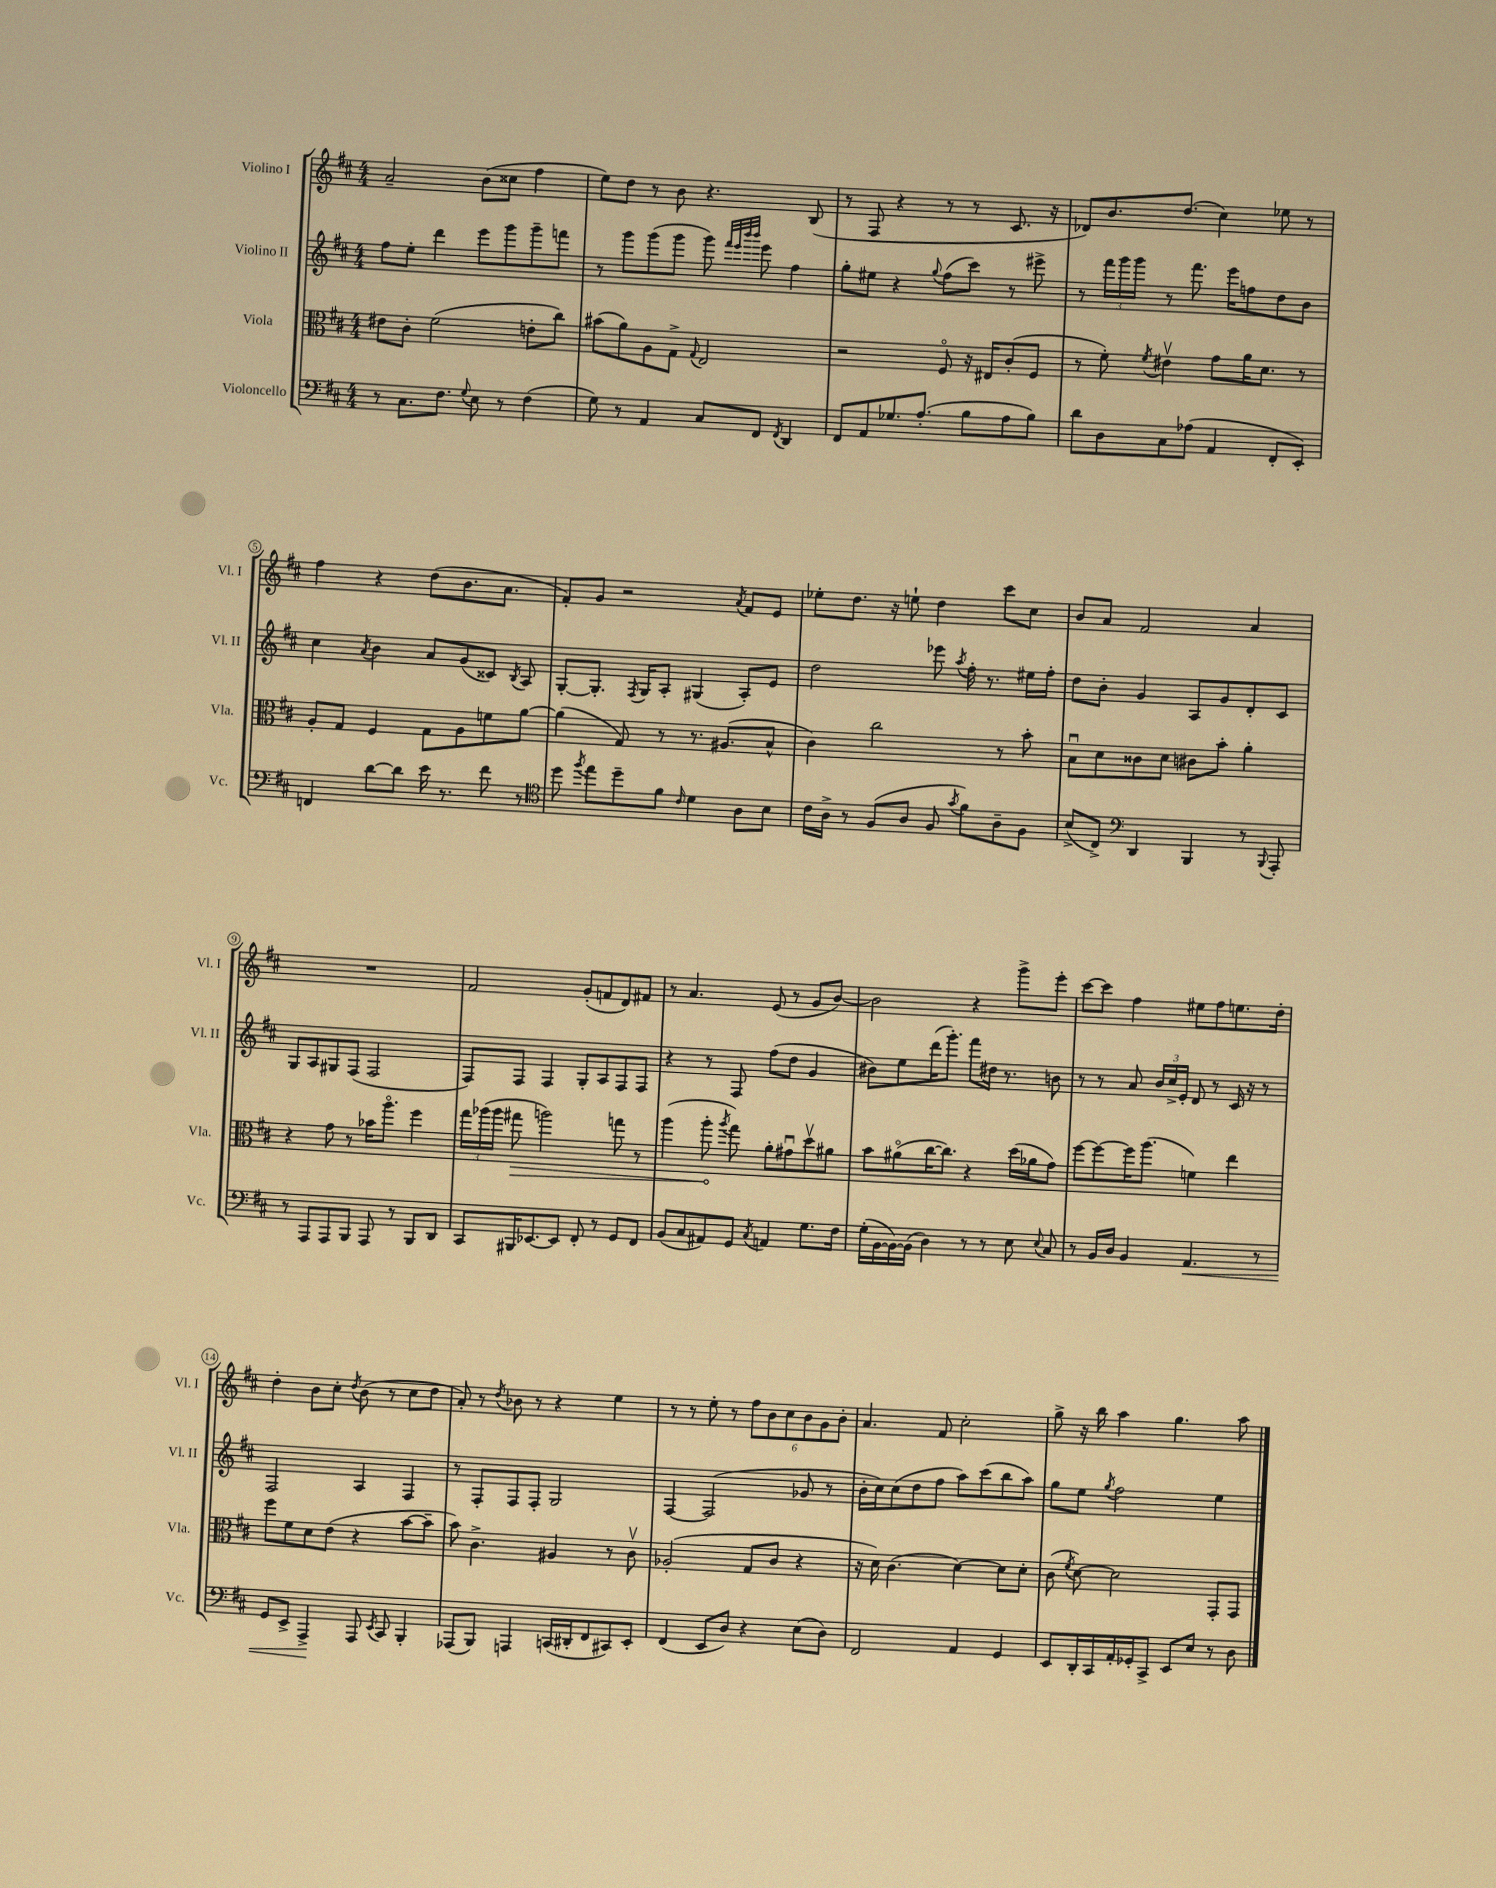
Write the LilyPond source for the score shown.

<<
\new StaffGroup <<
\new Staff = "s0" \with { instrumentName = "Violino I" shortInstrumentName = "Vl. I" } {
    \clef treble \key d \major \numericTimeSignature \time 4/4
    \autoBeamOff a'2-- b'8[( cisis''8] fis''4 |
    e''8[) d''8] r8 b'8 r4. b8( |
    r8 fis8 r4 r8 r8 cis'8. r16 |
    des'8[) b'8. d''8.]( cis''4) ees''8 r8 |
    fis''4 r4 d''8[( b'8. a'8.] |
    fis'8[-.) g'8] r2 \acciaccatura { a'8 } fis'8[ e'8] |
    ees''8[-. d''8.] r16 e''8-! d''4 cis'''8[ cis''8] |
    b'8[ a'8] fis'2 a'4 |
    R1 |
    fis'2 g'8[-.( f'8 d'8) fis'8] |
    r8 a'4. e'8( r8 g'8[ b'8]~) |
    b'2 r4 g'''8[-> e'''8]-. |
    cis'''8[~ cis'''8] fis''4 eis''8[ fis''8 e''8. d''16]-. |
    d''4-. b'8[ cis''8]-. \acciaccatura { d''8 } b'8( r8 cis''8[ d''8] |
    a'8-.) r8 \acciaccatura { d''8 } bes'8 r8 r4 e''4 |
    r8 r8 e''8-. r8 \tuplet 6/4 { fis''8[ b'8 cis''8 b'8 g'8 b'8]-. } |
    a'4. fis'8 cis''2-. |
    g''8-> r16 b''16 a''4 g''4. a''8 \bar "|." |
}
\new Staff = "s1" \with { instrumentName = "Violino II" shortInstrumentName = "Vl. II" } {
    \clef treble \key d \major \numericTimeSignature \time 4/4
    \autoBeamOff fis''8[ e''8]-. d'''4 e'''8[ g'''8 g'''8-- f'''8] |
    r8 g'''8[ g'''8( g'''8] g'''8) \grace { fis'''32[ e'''32 b'''32 b'''32] } e'''8 fis''4 |
    g''8[-. eis''8] r4 \appoggiatura { g''8 } fis''8[( cis'''8]) r8 eis'''8-> |
    r8 \tuplet 3/2 { fis'''16[ g'''16 g'''16] } r8 fis'''8. e'''16[ f''8 d''8 b'8] |
    cis''4 \acciaccatura { a'8 } b'4 a'8[ g'8( cisis'8]) \acciaccatura { b8 } a8 |
    g8[~-. g8.]-. \acciaccatura { fis8 } g16[ a8]-. gis4( a8[-.) e'8] |
    d''2 ees'''8 \acciaccatura { a''8 } fis''16-. r8. eis''16[ fis''16]-. |
    d''8[ b'8]-. g'4 a8[ g'8 d'8-. cis'8] |
    g8[ a8 gis8 fis8]( fis2 |
    fis8[) fis8] fis4 g8[-. a8 fis8 fis8] |
    r4 r8 fis8 fis''8[( d''8] g'4 |
    bis'8[) e''8 d'''16( g'''8.]-.) fis'''8[ dis''16] r8. b'8 |
    r8 r8 a'8 \tuplet 3/2 { b'16[ cis''16-> e'16]-. } d'8 r8 cis'16 r16 r8 |
    fis2 a4 fis4 |
    r8 fis8[-. fis8 fis8]-. g2 |
    fis4~ fis2( ges'8 r8 |
    b'16[-. cis''16) cis''8( d''8 fis''8] a''8[) cis'''8( b''8 a''8]) |
    g''8[ e''8] \acciaccatura { g''8 } fis''2 e''4 \bar "|." |
}
\new Staff = "s2" \with { instrumentName = "Viola" shortInstrumentName = "Vla." } {
    \clef alto \key d \major \numericTimeSignature \time 4/4
    \autoBeamOff eis'8[ cis'8]-. fis'2( e'8[-. cis''8]) |
    bis'8[( a'8) a8 g8]-> \appoggiatura { g8 } e2 |
    r2 fis8\flageolet r16 eis16[ cis'8-.( fis8] |
    r8 fis'8-.) \acciaccatura { fis'8 } eis'4\upbow g'8[ a'16 d'8.] r8 |
    a8[-. g8] fis4 g8[ a8 f'8 a'8]~ |
    a'4( g8) r8 r8. ais8.[( b8]-^ |
    cis'4) cis''2 r8 b'8-. |
    b8[\downbow d'8 cisis'8 d'8] cis'8[ b'8]-. a'4-. |
    r4 g'8 r8 bes'16[ a''8.]\flageolet fis''4 |
    \tuplet 3/2 { g''16[ aes''16( aes''16] } \once \override Hairpin.circled-tip = ##t gis''8\> a''2) g''8 r8 |
    a''4( a''8-.\! \acciaccatura { a''8 } g''8) a'8[-. gis'8\downbow d''8\upbow ais'8] |
    b'8[ ais'8\flageolet( cis''16~ cis''8.]) r4 d''16[( aes'16 g'8]) |
    fis''8[~ fis''8~ fis''16 a''8.]( f'4) e''4 |
    fis''8[ fis'8 d'8 e'8]( r4 b'8[~ b'8]-- |
    b'8) cis'4.-> ais4 r8 cis'8\upbow |
    aes2-.( g8[ cis'8] r4 |
    r16 d'16) cis'4.( d'4~) d'8[ d'8]-. |
    cis'8( \acciaccatura { fis'8 } d'8~) d'2 g,8[-. g,8] \bar "|." |
}
\new Staff = "s3" \with { instrumentName = "Violoncello" shortInstrumentName = "Vc." } {
    \clef bass \key d \major \numericTimeSignature \time 4/4
    \autoBeamOff r8 cis8.[ fis8.] \appoggiatura { g8 } e8 r8 fis4( |
    g8) r8 a,4 cis8[ fis,8] \acciaccatura { fis,8 } d,4 |
    fis,8[ a,8 ges8. a8.]-.( b8[ a8 b8]) |
    d'8[ d8 cis8 aes8]( a,4 fis,8[-. e,8]-.) |
    f,4 d'8[~ d'8] e'16 r8. fis'8 r8 |
    \clef tenor d''8 \acciaccatura { fis''8 } e''8[ d''8-- fis'8] \grace { cis'16 } d'4 a8[ b8] |
    cis'16[ a16]-> r8 fis8[( a8] fis8 \acciaccatura { g'8 } fis'8[) a8-- fis8] |
    b8[->( cis8]->) \clef bass d,4 b,,4 r8 \appoggiatura { b,,8 } a,,8-. |
    r8 a,,8[ a,,8 b,,8] a,,8 r8 b,,8[ d,8] |
    cis,8[ bis,,16 ees,8.~ ees,8] fis,8-. r8 g,8[ fis,8] |
    b,8[( cis8 ais,8) g,8] \acciaccatura { cis8 } a,4 g8.[ fis16] |
    g16[-.( b,16~ b,16~) b,16]( d4) r8 r8 e8 \appoggiatura { e8 } cis8 |
    r8 b,16[ d16] b,4 a,4.\< r8 |
    g,8[ e,8]-> a,,4->\! a,,8 \acciaccatura { e,8 } cis,8 b,,4-. |
    aes,,8[( b,,8]) a,,4 c,16[( dis,16-. fis,8 cis,8) e,8]-. |
    fis,4( e,8[ d8]) r4 e8[( d8]) |
    fis,2 a,4 g,4 |
    e,8[ d,16-. cis,16 a,16-. ges,16-. cis,8]-> e,8[ e8] r8 d8 \bar "|." |
}
>>
>>
\layout { \context { \Score \override BarNumber.stencil = #(make-stencil-circler 0.1 0.3 ly:text-interface::print) } }
